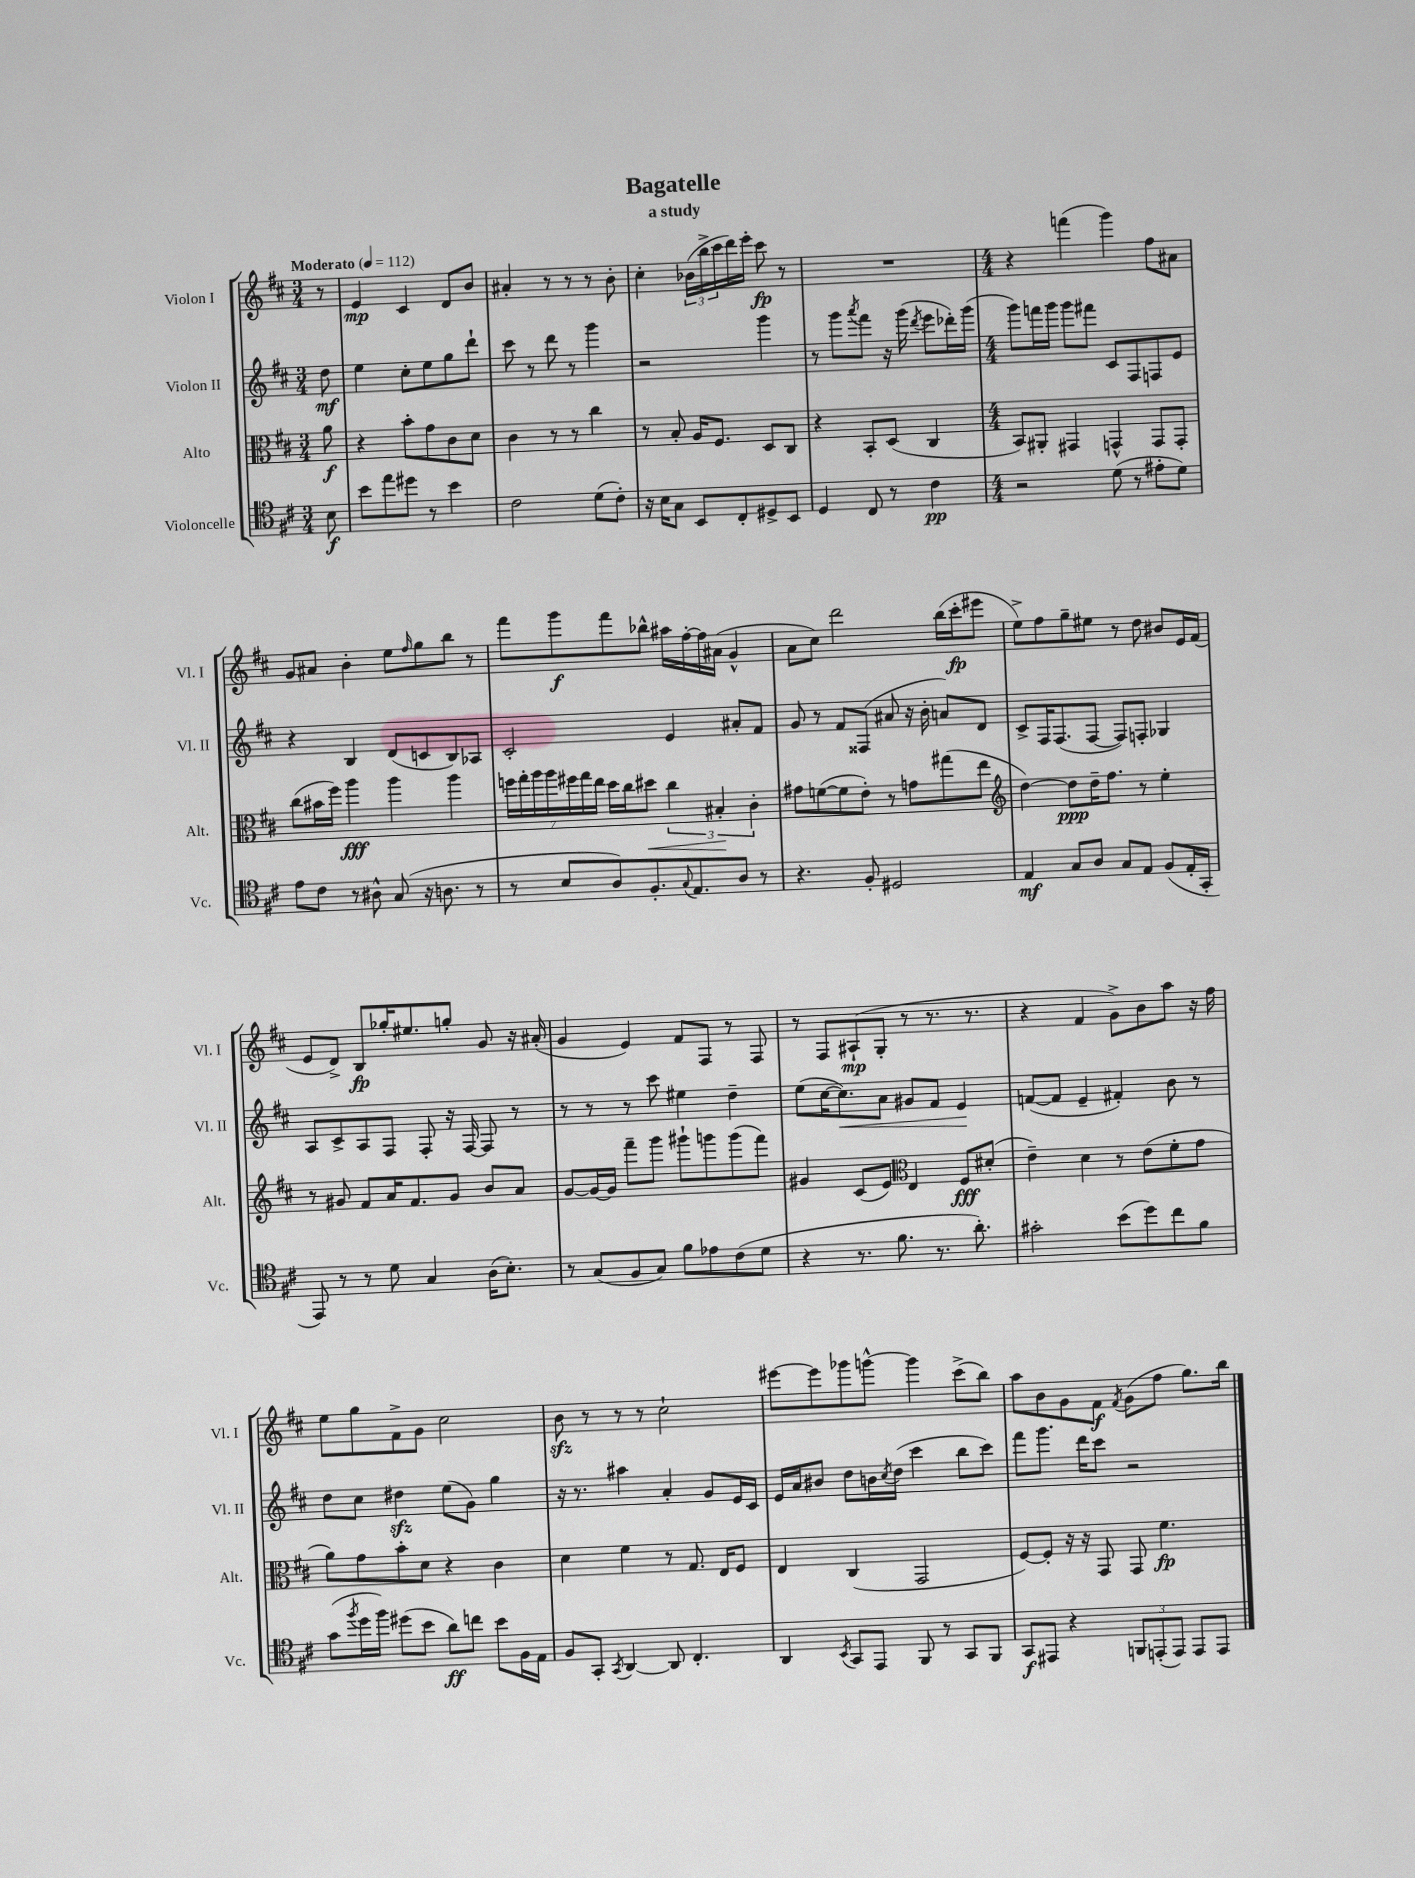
\header { title = "Bagatelle" subtitle = "a study" }
<<
\new StaffGroup <<
\new Staff = "s0" \with { instrumentName = "Violon I" shortInstrumentName = "Vl. I" } {
    \clef treble \key d \major \numericTimeSignature \time 3/4 \partial 8 \tempo "Moderato" 4 = 112
    r8 |
    e'4\mp cis'4 d'8 b'8 |
    ais'4-. r8 r8 r8 b'8-. |
    cis''4-. \tuplet 3/2 { bes'16( b''16-> cis'''16 } d'''16) e'''16-. cis'''8\fp r8 |
    R2. |
    \numericTimeSignature \time 4/4 r4 f'''4( g'''4) fis''8 ais'8 |
    g'8 ais'8 b'4-. e''8 \grace { fis''16 } g''8 b''8 r8 |
    fis'''8 g'''8\f fis'''8 bes''8-^ ais''16 fis''16~-. fis''16 ais'16( g'4-^ |
    a'8 cis''8) d'''2 b''16( cis'''16-.\fp eis'''8 |
    e''8->) fis''8 g''8-- eis''8 r8 d''8 bis'8 e'16 fis'16( |
    e'8 d'8->) b8\fp ges''16-. eis''8. g''8-. g'8 r16 ais'16-.( |
    g'4 e'4) fis'8 fis8 r8 fis8 |
    r8 fis8 ais8-!\mp( g8-. r8 r8. r8. |
    r4 fis'4 g'8->) b'8 a''8 r16 fis''16 |
    e''8 g''8 fis'8-> g'8 cis''2 |
    b'8\sfz r8 r8 r8 cis''2-! |
    eis'''8~ eis'''8 ges'''8 g'''8~-^ g'''4 cis'''8->( b''8) |
    a''8 b'8 g'8 fis'8\f \acciaccatura { fis'8 } g'8( fis''8 g''8.) b''16 \bar "|." |
}
\new Staff = "s1" \with { instrumentName = "Violon II" shortInstrumentName = "Vl. II" } {
    \clef treble \key d \major \numericTimeSignature \time 3/4 \partial 8
    d''8\mf |
    e''4 cis''8-. e''8 g''8 d'''8-! |
    cis'''8 r8 d'''8 r8 g'''4 |
    r2 g'''4 |
    r8 g'''8 \acciaccatura { a'''8 } fis'''8 r16 g'''16( \acciaccatura { d'''8 } e'''8 des'''16-.) g'''16( |
    \numericTimeSignature \time 4/4 g'''8) f'''16 g'''16 g'''8 fis'''8 cis'8 fis8 f8 e'8 |
    r4 b4 d'8( c'8 b8) aes8 |
    cis'2-. e'4 ais'8-. fis'8 |
    g'8 r8 fis'8 fisis8( ais'8 r16 b'16-. a'8) d'8 |
    cis'8-> fis16 fis8.( fis8~ fis8) f8-. ges4 |
    a8 cis'8-> a8 fis8 fis8-. r16 fis16~ fis8 r8 |
    r8 r8 r8 cis'''8 eis''4 d''4-- |
    e''8( cis''16~ cis''8.\<) a'8 gis'8 fis'8 e'4\! |
    f'8~( f'8 e'4-- fis'4-.) b'8 r8 |
    d''8 cis''8 dis''4\sfz e''8( g'8) g''4 |
    r16 r8. ais''4 a'4-. g'8 e'16 cis'16 |
    e'16 a'16 bis'8 d''8 b'16 \acciaccatura { cis''8 } d''16( cis'''4 b''8 cis'''8) |
    fis'''8 g'''8. d'''16 cis'''8 r2 \bar "|." |
}
\new Staff = "s2" \with { instrumentName = "Alto" shortInstrumentName = "Alt." } {
    \clef alto \key d \major \numericTimeSignature \time 3/4 \partial 8
    a'8\f |
    r4 b'8-. g'8 cis'8 d'8 |
    cis'4 r8 r8 cis''4 |
    r8 b8-. a16 fis8. d8 cis8 |
    r4 b,8-. d8( cis4 |
    \numericTimeSignature \time 4/4 b,8) ais,8-. gis,4 g,4-^ g,8 g,8-. |
    cis''8( bis'16 fis''16) a''4\fff a''4 a''4 |
    \tuplet 7/4 { f''16 g''16-. a''16 a''16 fis''16 g''16 e''16 } d''16 cis''16 dis''8\< \tuplet 3/2 { cis''4 bis4-.\! cis'4-. } |
    gis'8 f'8~( f'8 e'8-.) r8 g'8 gis''8( e''8 |
    \clef treble d''4~) d''8\ppp d''16-- fis''8. r8 e''4-. |
    r8 gis'8 fis'8 a'16 fis'8. gis'8 b'8 a'8 |
    g'8~ g'16~ g'16 fis'''8-- g'''8 gis'''8-! g'''8 g'''8( fis'''8) |
    gis'4 cis'8( e'8) \clef alto e4 fis8\fff dis'8-.( |
    e'4--) d'4 r8 e'8( fis'8-. g'8 |
    a'8) g'8 b'8-. d'8 r4 cis'4 |
    d'4 fis'4 r8 g8. e16 fis8 |
    e4 cis4( g,2 |
    fis8~) fis8-. r16 r16 g,8 g,8 fis'4.\fp \bar "|." |
}
\new Staff = "s3" \with { instrumentName = "Violoncelle" shortInstrumentName = "Vc." } {
    \clef tenor \key d \major \numericTimeSignature \time 3/4 \partial 8
    b8\f |
    b'8 e''8 dis''8 r8 b'4 |
    cis'2 d'8( cis'8-.) |
    r16 b16 g8 b,8 cis8-. dis8-> b,8 |
    d4 cis8 r8 cis'4\pp |
    \numericTimeSignature \time 4/4 r2 d'8( r8 eis'8-. d'8) |
    e'8 cis'8 r8 ais8-^ g8( r16 a8. r8 |
    r8 b8 a8) fis8.-. \appoggiatura { g8 } e8. a8 r8 |
    r4. fis8-. dis2 |
    e4\mf g8 a8 g8 e8 fis8( e16-. g,16-. |
    e,8) r8 r8 d'8 g4 a16( b8.-.) |
    r8 g8( fis8 g8) fis'8 ees'8 cis'8( d'8 |
    r4 r8. fis'8. r8. a'8.-.) |
    gis'2-. b'8( d''8) cis''8 fis'8 |
    g'8( \acciaccatura { fis''8 } d''16 fis''16) dis''8( b'8 a'8\ff) c''8 b'8 fis16 e16 |
    fis8 g,8-. \acciaccatura { g,8 } a,4~ a,8 cis4.-. |
    a,4 \acciaccatura { b,8 } g,8 e,8 fis,8 r8 g,8 fis,8 |
    g,8\f eis,8 r4 \tuplet 3/2 { f,8 e,8-.( e,8) } e,8 e,8 \bar "|." |
}
>>
>>
\layout { \context { \Score \remove "Bar_number_engraver" } }
